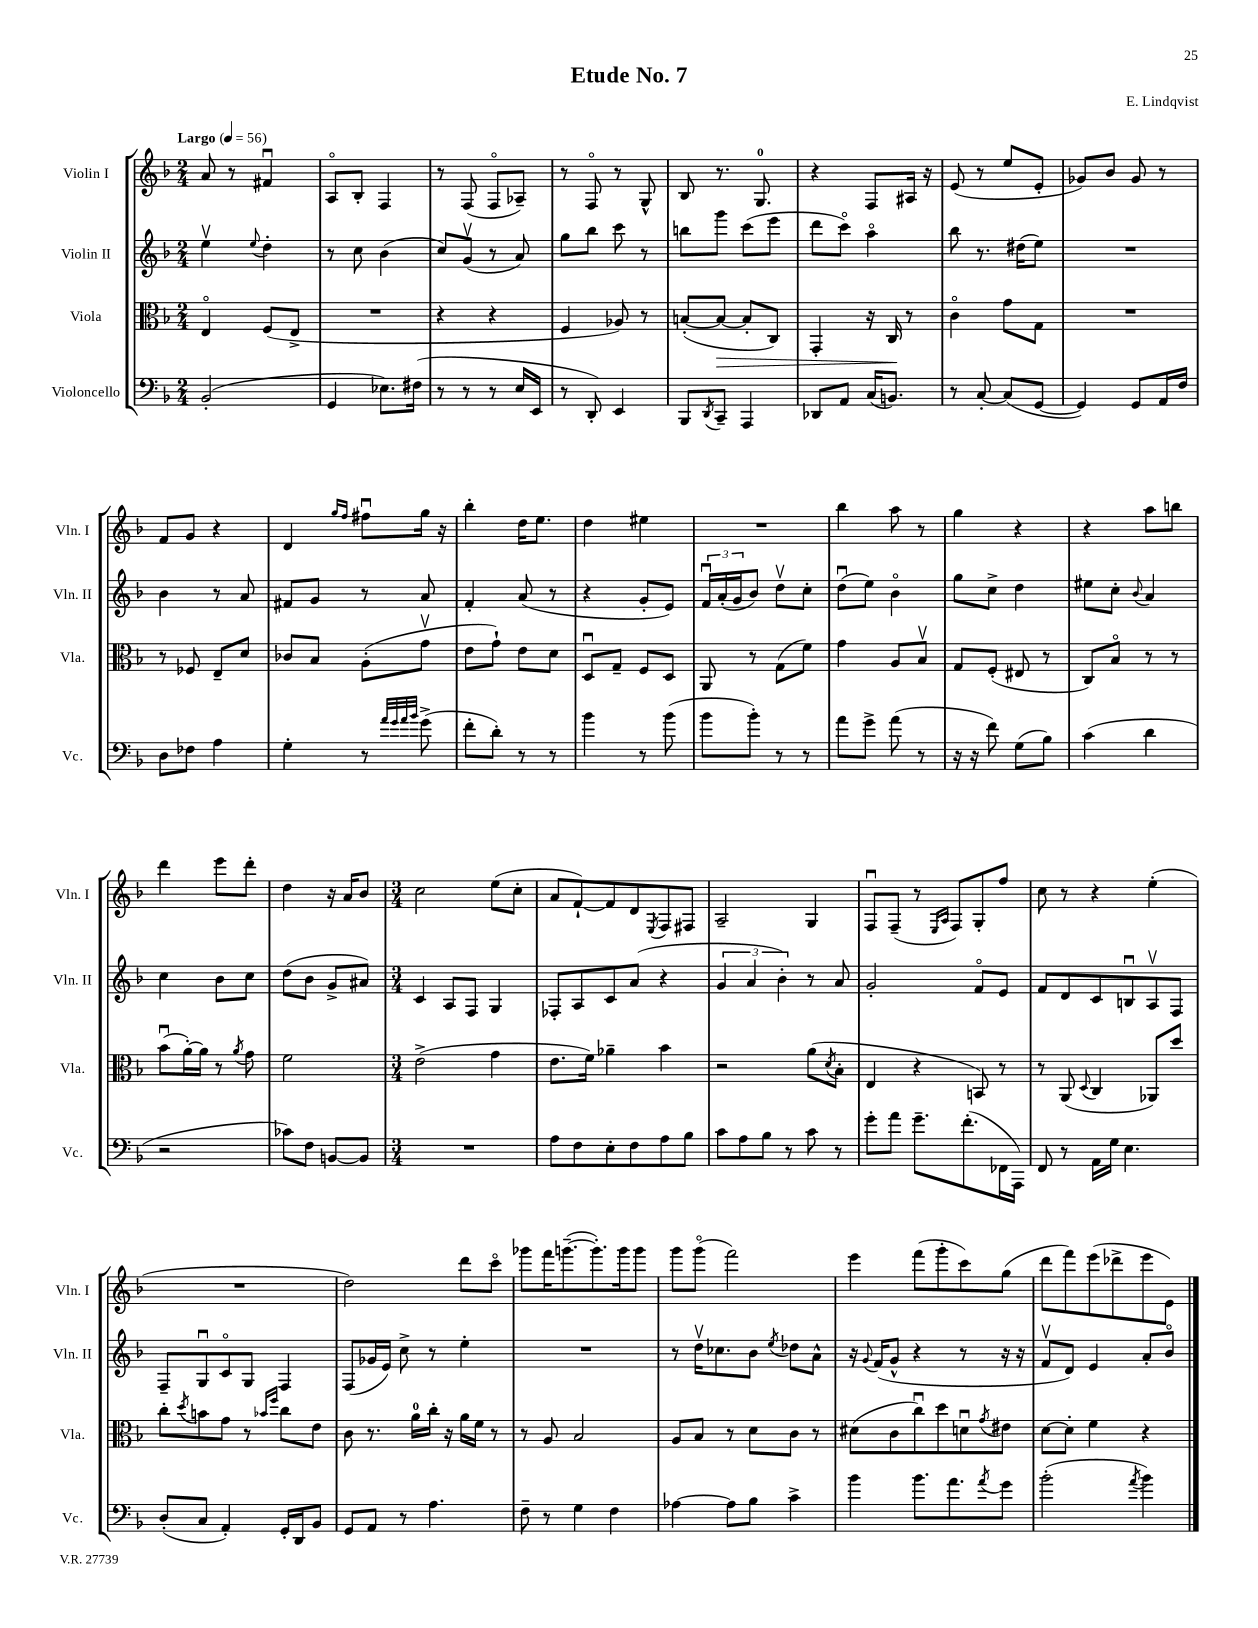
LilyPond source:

\header { title = "Etude No. 7" composer = "E. Lindqvist" }
<<
\new StaffGroup <<
\new Staff = "s0" \with { instrumentName = "Violin I" shortInstrumentName = "Vln. I" } {
    \clef treble \key f \major \numericTimeSignature \time 2/4 \tempo "Largo" 4 = 56
    a'8 r8 fis'4\downbow |
    a8\flageolet bes8-. f4 |
    r8 f8( f8\flageolet aes8--) |
    r8 f8\flageolet r8 g8-^ |
    bes8 r8. g8.-0 |
    r4 f8 ais16 r16 |
    e'8( r8 e''8 e'8-. |
    ges'8) bes'8 ges'8 r8 |
    f'8 g'8 r4 |
    d'4 \grace { g''16 f''16 } fis''8\downbow g''16 r16 |
    bes''4-. d''16 e''8. |
    d''4 eis''4 |
    R2 |
    bes''4 a''8 r8 |
    g''4 r4 |
    r4 a''8 b''8 |
    d'''4 e'''8 d'''8-. |
    d''4 r16 a'16 bes'8 |
    \numericTimeSignature \time 3/4 c''2 e''8( c''8-. |
    a'8 f'8~-!) f'8 d'8 \acciaccatura { e8 } f8 fis8 |
    a2-- g4 |
    f8\downbow f8--( r8 \grace { e16 a16 } f8) g8-. f''8 |
    c''8 r8 r4 e''4-.( |
    R2. |
    d''2) d'''8 c'''8\flageolet |
    ges'''8 f'''16 g'''8.~--( g'''8.-.) g'''16 g'''8 |
    g'''8 g'''8\flageolet( f'''2) |
    e'''4 f'''8( g'''8-. c'''8) g''8( |
    d'''8 f'''8) e'''8( des'''8-> e'''8 e'8) \bar "|." |
}
\new Staff = "s1" \with { instrumentName = "Violin II" shortInstrumentName = "Vln. II" } {
    \clef treble \key f \major \numericTimeSignature \time 2/4
    e''4\upbow \appoggiatura { e''8 } d''4-. |
    r8 c''8 bes'4( |
    c''8) g'8\upbow( r8 a'8) |
    g''8 bes''8 c'''8 r8 |
    b''8 g'''8 c'''8( e'''8 |
    d'''8 c'''8\flageolet) a''4\flageolet |
    bes''8 r8. dis''16( e''8) |
    R2 |
    bes'4 r8 a'8 |
    fis'8 g'8 r8 a'8 |
    f'4-. a'8( r8 |
    r4 g'8-. e'8) |
    \tuplet 3/2 { f'16\downbow a'16-.( g'16 } bes'8) d''8\upbow c''8-. |
    d''8\downbow( e''8) bes'4\flageolet |
    g''8 c''8-> d''4 |
    eis''8 c''8-. \appoggiatura { bes'8 } a'4 |
    c''4 bes'8 c''8 |
    d''8( bes'8 g'8-> ais'8) |
    \numericTimeSignature \time 3/4 c'4 a8 f8 g4 |
    fes8-. a8 c'8 a'8( r4 |
    \tuplet 3/2 { g'4 a'4 bes'4-.) } r8 a'8 |
    g'2-. f'8\flageolet e'8 |
    f'8 d'8 c'8 b8\downbow a8\upbow f8 |
    f8-- g8\downbow c'8\flageolet g8 f4 |
    f8( ges'16 e'16) c''8-> r8 e''4-. |
    R2. |
    r8 d''16\upbow ces''8. bes'8 \acciaccatura { e''8 } des''8 a'8-^ |
    r16 \appoggiatura { g'8 } f'16( g'8-^ r4 r8 r16 r16 |
    f'8\upbow d'8) e'4 a'8-. bes'8\flageolet \bar "|." |
}
\new Staff = "s2" \with { instrumentName = "Viola" shortInstrumentName = "Vla." } {
    \clef alto \key f \major \numericTimeSignature \time 2/4
    e4\flageolet f8( e8-> |
    R2 |
    r4 r4 |
    f4 aes8) r8 |
    b8~-.( b8~\> b8-. c8) |
    g,4-. r16 c16\! r8 |
    c'4\flageolet g'8 g8 |
    R2 |
    r8 fes8 e8-- d'8 |
    ces'8 bes8 a8-.( g'8\upbow |
    e'8 g'8-!) e'8 d'8 |
    d8\downbow g8-- f8 d8 |
    a,8 r8 g8( f'8) |
    g'4 a8 bes8\upbow |
    g8 f8-.( eis8 r8 |
    c8) bes8\flageolet r8 r8 |
    bes'8\downbow( a'16~-.) a'16 r8 \acciaccatura { a'8 } g'8 |
    f'2 |
    \numericTimeSignature \time 3/4 e'2->( g'4 |
    e'8. f'16) aes'4-- bes'4 |
    r2 a'8( \acciaccatura { d'8 } bes8-. |
    e4 r4 b,8) r8 |
    r8 a,8( \appoggiatura { d8 } c4 aes,8) d''8 |
    c''8-. \acciaccatura { d''8 } b'8 g'8 r8 \grace { bes'16 f''16 } c''8 e'8 |
    c'8 r8. a'16-0 c''16-. r16 a'16 f'16 r8 |
    r8 a8 bes2 |
    a8 bes8 r8 d'8 c'8 r8 |
    dis'8( c'8 c''8\downbow) d''8 d'8\downbow \acciaccatura { g'8 } eis'8 |
    d'8~ d'8-. f'4 r4 \bar "|." |
}
\new Staff = "s3" \with { instrumentName = "Violoncello" shortInstrumentName = "Vc." } {
    \clef bass \key f \major \numericTimeSignature \time 2/4
    bes,2-.( |
    g,4 ees8.) fis16( |
    r8 r8 r8 e16 e,16 |
    r8 d,8-.) e,4 |
    bes,,8 \acciaccatura { d,8 } c,8-- a,,4 |
    des,8 a,8 c16( b,8.) |
    r8 c8~-. c8( g,8~ |
    g,4) g,8 a,16 f16 |
    d8 fes8 a4 |
    g4-. r8 \grace { a'32 g'32 a'32 bes'32 } g'8->( |
    f'8-. d'8-.) r8 r8 |
    bes'4 r8 bes'8( |
    bes'8 bes'8-.) r8 r8 |
    a'8 g'8-> a'8( r8 |
    r16 r16 f'8) g8( bes8) |
    c'4( d'4 |
    r2 |
    ces'8) f8 b,8~ b,8 |
    \numericTimeSignature \time 3/4 R2. |
    a8 f8 e8-. f8 a8 bes8 |
    c'8 a8 bes8 r8 c'8 r8 |
    g'8-. a'8 g'8.-- f'8.-.( fes,16 a,,16) |
    f,8 r8 a,16 g16 e4. |
    d8-.( c8 a,4-.) g,16-. d,16 bes,8 |
    g,8 a,8 r8 a4. |
    f8-- r8 g4 f4 |
    aes4~ aes8 bes8 c'4-> |
    bes'4 bes'8. a'8. \acciaccatura { a'8 } g'8 |
    bes'2-.( \acciaccatura { a'8 } bes'4) \bar "|." |
}
>>
>>
\layout { \context { \Score \remove "Bar_number_engraver" } }
